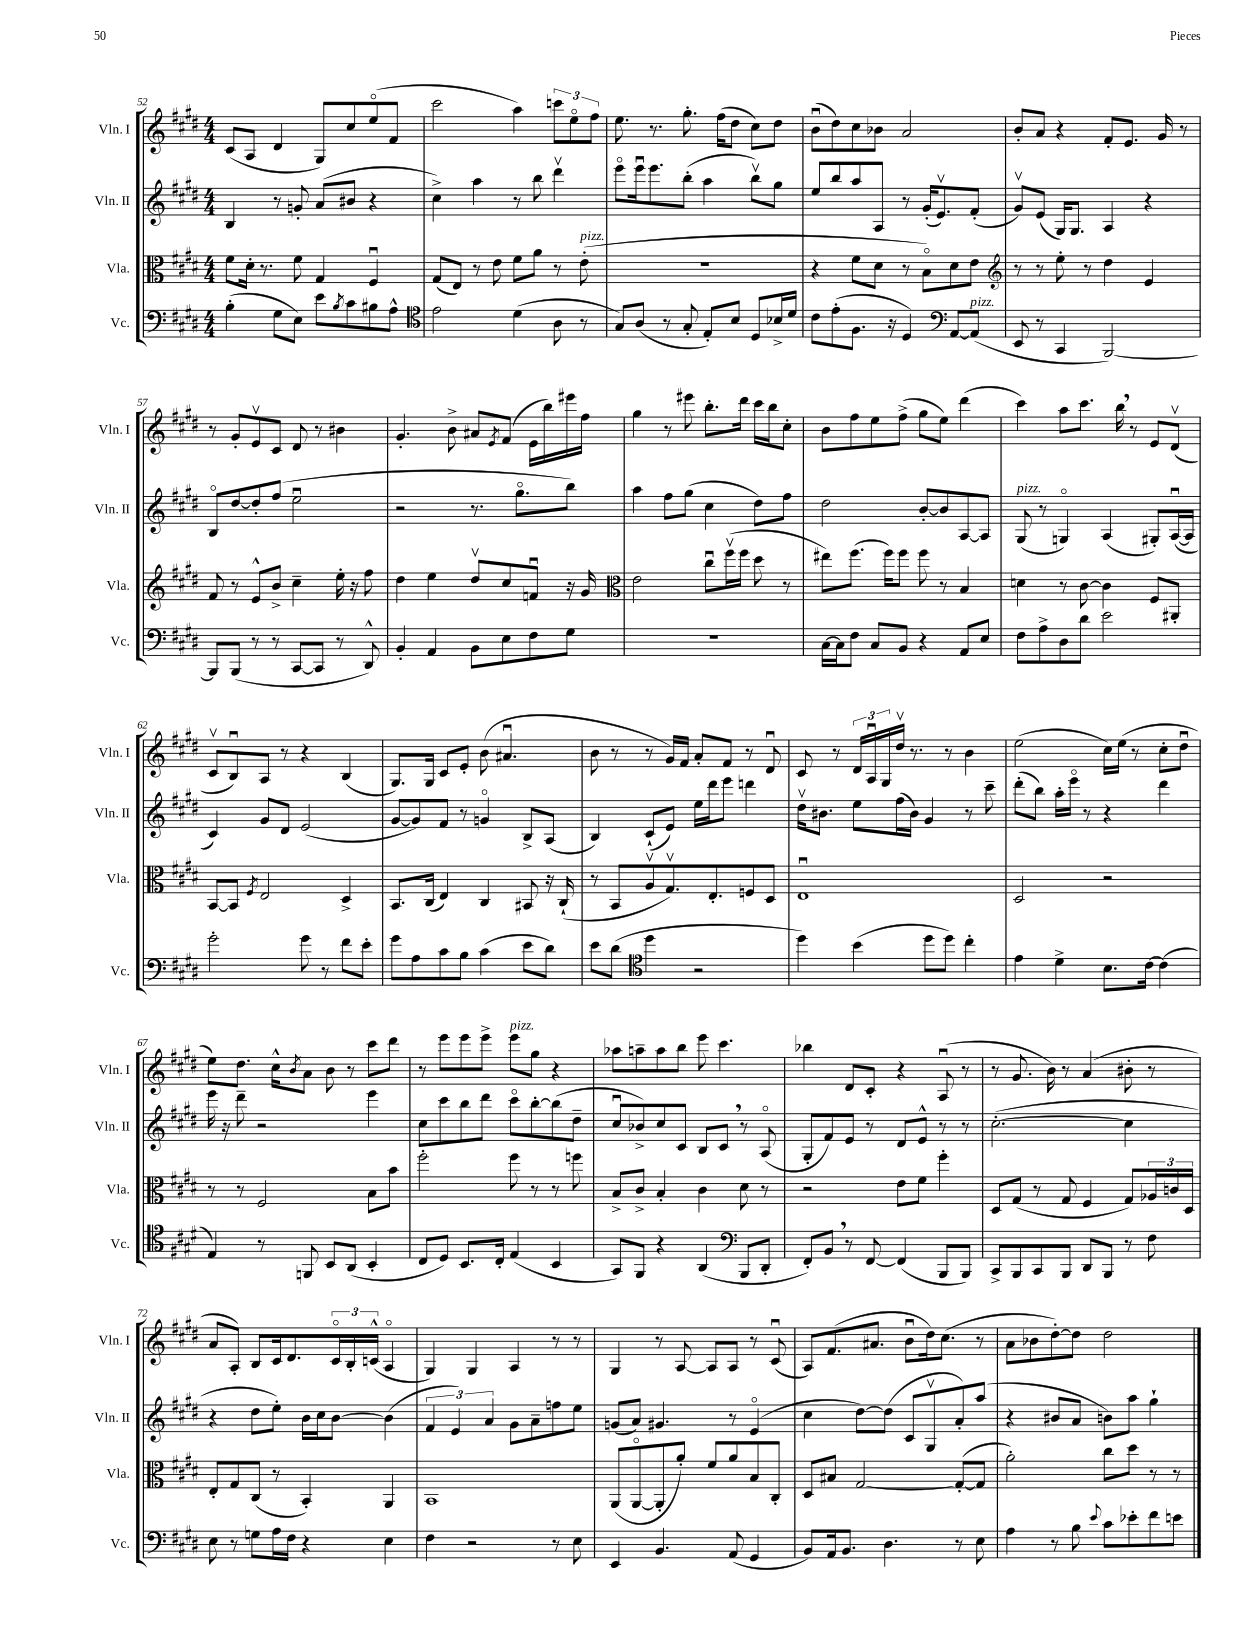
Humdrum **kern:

**kern	**kern	**kern	**kern
*staff4	*staff3	*staff2	*staff1
*clefF4	*clefC3	*clefG2	*clefG2
*k[f#c#g#d#]	*k[f#c#g#d#]	*k[f#c#g#d#]	*k[f#c#g#d#]
*M4/4	*M4/4	*M4/4	*M4/4
(4B'	8f#	4B	(8c#
.	16d#'	.	8A
.	8.r	.	.
8G#	.	8r	4d#
8E)	8f#	8g'	.
8e	4G#	(8a	8G#)
8qB	.	.	.
8c#	.	8b#	8cc#
8B#	4F#u	4r	(8eeo
8A^^	.	.	8f#
=	=	=	=
*clefC4	*	*	*
2e	(8G#	4cc#^)	2ccc#
.	8E)	.	.
.	8r	4aa	.
.	8e	.	.
(4d#	8f#	8r	4aa)
.	8a	8bb	.
8A	8r	4ddd#v	12ccc
.	.	.	12eeo
8r	(8e'	.	.
.	.	.	12ff#
=	=	=	=
8G#)	1r	8eeeo	8.ee
(8A	.	16eeeu	.
.	.	8.eee	8.r
8r	.	.	.
8G#'	.	(8bb'	8.gg#'
8E')	.	4aa	.
.	.	.	(16ff#
8B	.	.	8dd#
8D#	.	8bbv)	8cc#)
16B-^	.	8gg#	8dd#
16d#	.	.	.
=	=	=	=
8c#	4r	8ee	(8bu
(8e'	.	8bb	8dd#)
8.F#	8f#	8aa	8cc#
.	8d#	8A	8b-
16r	.	.	.
4D#)	8r	8r	2a
.	8Bo)	(16g#'	.
.	.	8.ev)	.
*clefF4	*	*	*
[8AA	8d#	.	.
(8AA]	8e	(8f#'	.
=	=	=	=
*	*clefG2	*	*
8EE	8r	8g#v)	8b'
8r	8r	(8e	8a
4CC#	8ee'	16G#)	4r
.	.	8.G#	.
.	8r	.	.
[2BBB)	4dd#	4A	8f#'
.	.	.	8.e
.	4e	4r	.
.	.	.	16g#
.	.	.	8r
=	=	=	=
8BBB]	8f#	8Bo	8r
(8BBB	8r	[8dd#	8g#'
8r	8e^^	8dd#']	8ev
8r	8b^	(8ff#	8c#
[8CC#	4cc#~	2eeu	8d#
8CC#]	.	.	8r
8r	16ee'	.	4b#
.	16r	.	.
8DD#^^)	8ff#	.	.
=	=	=	=
4BB'	4dd#	2r	4.g#'
4AA	4ee	.	.
.	.	.	8b^
8BB	8dd#v	8.r	8a#
.	.	.	8qe
8E	8cc#	.	(8f#
.	.	8.gg#o	.
8F#	8fu	.	16e
.	.	.	16bb)
8G#	16r	8bb)	16eee#
.	16g#	.	16ff#
=	=	=	=
*	*clefC3	*	*
1r	2e	4aa	4gg#
.	.	8ff#	8r
.	.	(8gg#	8eee#
.	8cc#u	4cc#	8.bb'
.	(16ff#v	.	.
.	16ff#	.	16ddd#
.	8dd#	8dd#)	16ccc#
.	.	.	16bb
.	8r	8ff#	8cc#'
=	=	=	=
[16C#	8ee#)	2dd#	8b
16C#]	.	.	.
8F#	(8.ff#	.	8ff#
8C#	.	.	8ee
.	16ff#)	.	.
8BB	8ff#	.	(8ff#^
4r	8ff#	[8b'	8gg#
.	8r	8b]	8ee)
8AA	4B	[8A	(4ddd#
8E	.	8A]	.
=	=	=	=
8F#	4d	(8G#	4ccc#)
8A^	.	8r	.
8D#	8r	4Go)	8aa
8d#	[8c#	.	8.ccc#
2e	4c#]	(4A	.
.	.	.	16bb
.	.	.	8r
.	8F#	8G#')	8e
.	8AA#'	([16Au	(8d#v
.	.	16A]	.
=	=	=	=
2g#'	[8BB	4c#)	8c#v
.	8BB]	.	8Bu)
.	8qF#	.	.
.	2E	8g#	8A
.	.	8d#	8r
8g#	.	(2e	4r
8r	.	.	.
8f#	4D#^	.	(4B
8e'	.	.	.
=	=	=	=
8g#	8.BB	[8g#	8.G#)
8A	.	8g#])	.
.	(16C#	.	16G#
8c#	4E)	8f#	8c#
8B	.	8r	8e'
(4c#	4C#	4go	(8b
.	.	.	4.a#u
8e	8BB#	8B^	.
8d#)	16r	(8A	.
.	(16C#`	.	.
=	=	=	=
8e	8r	4B)	8b
(8d#	8BB	.	8r
*clefC4	*	*	*
4dd#	8Av	(8c#`	8r
.	8.G#v)	8e)	16g#)
.	.	.	16f#
2r	.	16ee	8a'
.	8.E'	16ddd#	.
.	.	8eee	8f#
.	8F	4ddd	8r
.	8D#	.	8d#u
=	=	=	=
4dd#)	1Eu	16dd#v	8c#
.	.	8.b#	.
.	.	.	8r
(4b	.	8ee	24d#
.	.	.	24Au
.	.	.	24G#
.	.	(16ff#	16dd#v
.	.	16b#)	8.r
8dd#	.	4g#	.
8dd#)	.	.	8r
4cc#'	.	8r	4b
.	.	8ccc#~	.
=	=	=	=
4e	2D#	(8ddd#'	(2ee
.	.	8bb)	.
4d#^	.	16aa'	.
.	.	16eeeo	.
.	.	8r	.
8.B	2r	4r	16cc#)
.	.	.	(16ee
.	.	.	8r
[16c#	.	.	.
(4c#]	.	4ddd#	8cc#'
.	.	.	8dd#u
=	=	=	=
4E)	8r	16eee	8ee)
.	.	16r	.
.	8r	8ddd#~	8.dd#
8r	2F#	2r	.
.	.	.	16cc#^^
.	.	.	8qb
8FF	.	.	8a
8BB	.	.	8b
(8AA	.	.	8r
4BB'	8B	4eee	8ccc#
.	8b	.	8ddd#
=	=	=	=
8C#	2ff#'	8cc#	8r
8D#)	.	8ccc#	8eee
8.BB	.	8bb	8eee
.	.	8ddd#	8eee^
16C#'	.	.	.
(4E	8ff#	8ccc#o	8eee
.	8r	[8bb'	8gg#
4BB	8r	(8bb]	4r
.	8ff	8dd#~	.
=	=	=	=
8GG#)	8B^	8cc#u	8aa-
8FF#	8c#^	8b-^)	8aa~
4r	4B'	8cc#	8aa
.	.	8c#	8bb
(4AA	4c#	8B	8eee
.	.	8c#	4.ccc#
*clefF4	*	*	*
8BBB	8d#	8r	.
8DD#'	8r	(8Ao	.
=	=	=	=
8FF#')	2r	8G#'	4bb-
8BB	.	8f#)	.
8r	.	8e	8d#
[8FF#	.	8r	8c#'
(4FF#]	8e	8d#	4r
.	8f#	8e^^	.
8BBB	4ff#'	8r	(8Au
8BBB)	.	8r	8r
=	=	=	=
8CC#^	8D#	([2.cc#'	8r
8BBB	(8G#	.	8.g#
8CC#	8r	.	.
.	.	.	16b)
8BBB	8G#	.	8r
8DD#	4F#	.	(4a
8BBB	.	.	.
8r	8G#)	4cc#]	8b#'
8F#	24A-	.	8r
.	24c	.	.
.	24D#	.	.
=	=	=	=
8E	8E'	4r	8a
8r	8G#	.	8A')
8G	(8C#	8dd#	8B
16A	8r	8ee')	16c#
16F#	.	.	8.d#
4r	4BB')	16b	.
.	.	16cc#	.
.	.	[8b	24c#o
.	.	.	24B'
.	.	.	(24c^^
4E	4AA	(4b]	4Ao
=	=	=	=
4F#	1BB	6f#	4G#)
.	.	6e)	.
2r	.	.	4G#
.	.	6a	.
.	.	8g#	4A
.	.	8a~	.
8r	.	8ff	8r
8E	.	8ee	8r
=	=	=	=
4EE	(8AA	(8g	4G#
.	[8AAo	8a)	.
4.BB	8AA']	4.g#	8r
.	8a')	.	[8A
.	8f#	.	8A]
(8AA	8a	8r	8A
4GG#	8B	(4eo	8r
.	8C#'	.	(8c#u
=	=	=	=
8BB)	8D#	4cc#	8A)
16AA	8B#	.	(8.f#
8.BB	.	.	.
.	[2G#	[8dd#)	.
.	.	.	8.a#
4.D#	.	(8dd#]	.
.	.	8c#	8bu
.	.	8G#v	16dd#)
.	.	.	(8.cc#
8r	(8G#'_	8a')	.
8E	8G#]	(8aa	8r
=	=	=	=
4A	2a')	4r	8a
.	.	.	8b-
8r	.	8b#	[8dd#')
8B	.	8a	8dd#]
8qqe	.	.	.
8c#	8cc#	8b)	2dd#
8e-'	8dd#	8aa	.
8f#	8r	4gg#`	.
8e	8r	.	.
==	==	==	==
*-	*-	*-	*-
